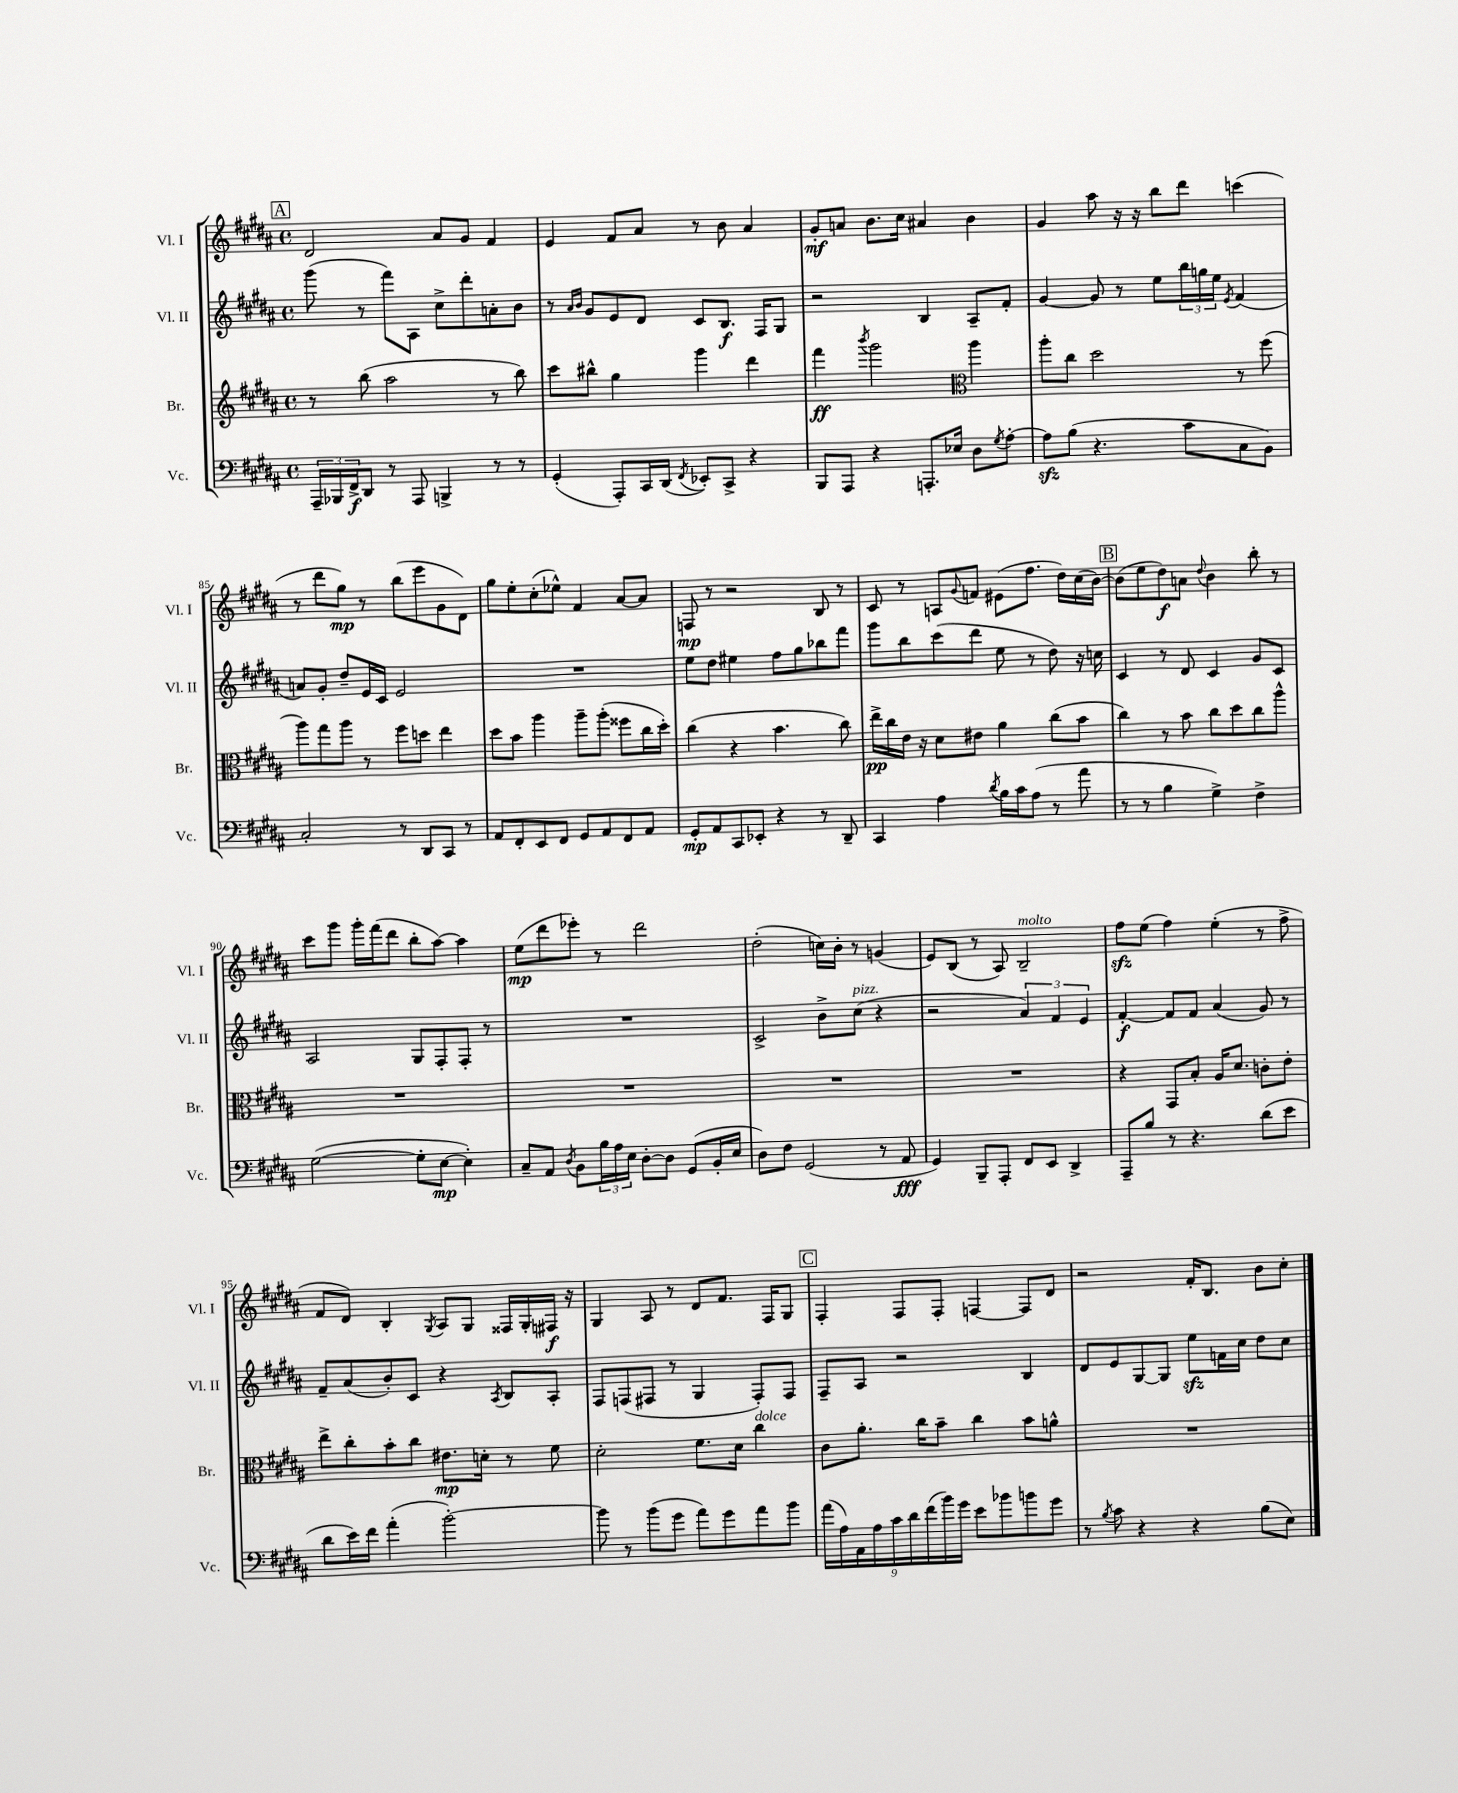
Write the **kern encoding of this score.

**kern	**kern	**kern	**kern
*staff4	*staff3	*staff2	*staff1
*clefF4	*clefG2	*clefG2	*clefG2
*k[f#c#g#d#a#]	*k[f#c#g#d#a#]	*k[f#c#g#d#a#]	*k[f#c#g#d#a#]
*M4/4	*M4/4	*M4/4	*M4/4
*met(c)	*met(c)	*met(c)	*met(c)
24AAA#~	8r	(8ggg#	2d#
24BBB-	.	.	.
24FF#^	.	.	.
8DD#	(8bb	8r	.
8r	2aa#	8fff#)	.
8AAA#	.	8A#	.
4BBB^	.	8cc#^	8a#
.	.	8ddd#'	8g#
8r	8r	8a'	4f#
8r	8bb)	8b	.
=	=	=	=
(4GG#'	8ccc#	8r	4e
.	.	16qqa#	.
.	.	16qqb	.
.	8bb#^^	8g#	.
8AAA#')	4gg#	8e	8f#
16CC#	.	8d#	8a#
(16DD#	.	.	.
8qFF#	.	.	.
8EE-')	4ggg#	8c#	8r
8CC#^	.	8.B	8b
4r	4ddd#	.	4a#
.	.	16F#	.
.	.	8G#	.
=	=	=	=
8BBB	4fff#	2r	8g#'
8AAA#	.	.	8a
.	8qbbb	.	.
4r	2ggg#	.	8.b
.	.	.	16cc#
8.AAA'	.	4B	4a#
16E-	.	.	.
*	*clefC3	*	*
8D#	4aa#	8A#~	4b
8qG#	.	.	.
[8A#'	.	8f#'	.
=	=	=	=
8A#]	8aa#'	[4g#	4g#
(8B	8cc#	.	.
4.r	2dd#	8g#]	8aa#
.	.	8r	16r
.	.	.	16r
.	.	8ee	8bb
8c#	.	24bb	8ddd#
.	.	24gg	.
.	.	24ee	.
.	.	8qe	.
8C#	8r	(4f#	(4ccc
8BB)	(8ff#	.	.
=	=	=	=
2C#'	8aa#)	8a)	8r
.	8gg#	8g#'	8ddd#
.	8aa#	8dd#~	8gg#)
.	8r	16e	8r
.	.	16c#	.
8r	8ff#	2e	(8bb
8DD#	8dd	.	8eee
8CC#	4ee	.	8g#
8r	.	.	8d#)
=	=	=	=
8AA#	8dd#	1r	8gg#
8FF#'	8b	.	8ee'
8EE	4aa#	.	(8cc#'
8FF#	.	.	8ee-^^)
8GG#	8aa#~	.	4f#
8AA#	(8aa#'	.	.
8FF#	8ff##	.	[8a#
8AA#	16cc#	.	8a#]
.	16dd#')	.	.
=	=	=	=
8GG#'	(4cc#	8ee	8F
8AA#	.	8dd#	8r
8CC#	4r	4ee#	2r
8EE-'	.	.	.
4r	4.b	8ff#	.
.	.	8gg#	.
8r	.	8bb-	8B
8DD#~	8cc#)	8fff#	8r
=	=	=	=
4CC#	16ee^	8ggg#	8c#
.	16cc#	.	.
.	16e	8bb	8r
.	16r	.	.
4A#	8d#	(8ccc#	8A
.	.	.	8qqg#
.	8e#	8ddd#	8f
8qd#	.	.	.
16B	4a#	8ee	(8e#
16c#	.	.	.
(8A#	.	8r	8.ff#
8r	(8cc#	8dd#)	.
.	.	.	16dd#)
8a#	8b	16r	(16cc#
.	.	16cc	[16b)
=	=	=	=
8r	4cc#)	4c#	(8b]
8r	.	.	8ee
4B	8r	8r	8dd#)
.	8b	8d#	8a
.	.	.	8qqdd#
4G#^)	8cc#	4c#	4b
.	8dd#	.	.
4F#^	8cc#	8g#	8bb'
.	8aa#^^	8c#	8r
=	=	=	=
([2G#	1r	2A#	8ccc#
.	.	.	8ggg#
.	.	.	16ggg#'
.	.	.	(16fff#
.	.	.	8ddd#
8G#']	.	8G#	8bb'
[8E	.	8F#'	[8aa#)
4E'])	.	8F#'	4aa#]
.	.	8r	.
=	=	=	=
8C#~	1r	1r	(8ee
8AA#	.	.	8ddd#
8qD#	.	.	.
8BB	.	.	8eee-')
24B	.	.	8r
24A#	.	.	.
24E	.	.	.
[8D#'	.	.	2ddd#
8D#]	.	.	.
(8GG#	.	.	.
16BB'	.	.	.
16E	.	.	.
=	=	=	=
8D#)	1r	2c#^	(2dd#'
8F#	.	.	.
(2GG#	.	.	.
.	.	8b^	16cc)
.	.	.	16b'
.	.	(8cc#	8r
8r	.	4r	(4g
8AA#	.	.	.
=	=	=	=
4GG#)	1r	2r	8e)
.	.	.	(8B
8BBB~	.	.	8r
8AAA#'	.	.	8A#)
8FF#	.	6a#)	2B~
8EE	.	.	.
.	.	6f#	.
4DD#^	.	.	.
.	.	6e	.
=	=	=	=
8AAA#~	4r	[4f#'	8ff#
8B	.	.	(8ee
8r	8GG#	8f#]	4ff#)
4.r	8B'	8f#	.
.	16A#	(4a#	(4ee'
.	8.d#	.	.
(8d#	8c'	8g#)	8r
8e	8e'	8r	8ff#^
=	=	=	=
8d#	8ee^	8f#~	8f#
16e)	8cc#'	(8a#	8d#)
16f#	.	.	.
(4a#'	8b'	8b')	4B'
.	8cc#	8c#	.
.	.	.	8qG#
[2b')	8.e#	4r	8A#
.	.	.	8G#
.	16d'	.	.
.	.	8qA#	.
.	8r	8B	16F##
.	.	.	16G#'
.	8f#	8A#'	16F#
.	.	.	16r
=	=	=	=
8b]	2d#'	8F#	4G#
8r	.	(8F	.
(8b	.	8F#	8A#
8g#	.	8r	8r
8a#)	8.f#	4G#	8d#
8g#	.	.	8.f#
.	16d#	.	.
8a#	4cc#	8F#')	.
.	.	.	16F#
8b	.	8F#	8G#
=	=	=	=
(18a#	8c#	8F#~	4F#'
18A#)	.	.	.
18AA#	.	.	.
.	8.a#'	8A#	.
18A#	.	.	.
18c#	.	.	.
.	.	2r	8F#
18d#	.	.	.
.	16cc#	.	.
(18f#	.	.	.
.	8b~	.	8F#'
18b)	.	.	.
18g#	.	.	.
8e	4cc#	.	[4F
8b-	.	.	.
8b	8b	4B	8F]
8g#	8a^^	.	8d#
=	=	=	=
8r	1r	8d#	2r
8qB	.	.	.
8c#	.	8e	.
4r	.	[8G#	.
.	.	8G#]	.
4r	.	8ee	16f#'
.	.	.	8.B
.	.	16f	.
.	.	16cc#	.
(8B	.	8dd#	8b
8E)	.	8cc#	8cc#'
==	==	==	==
*-	*-	*-	*-
